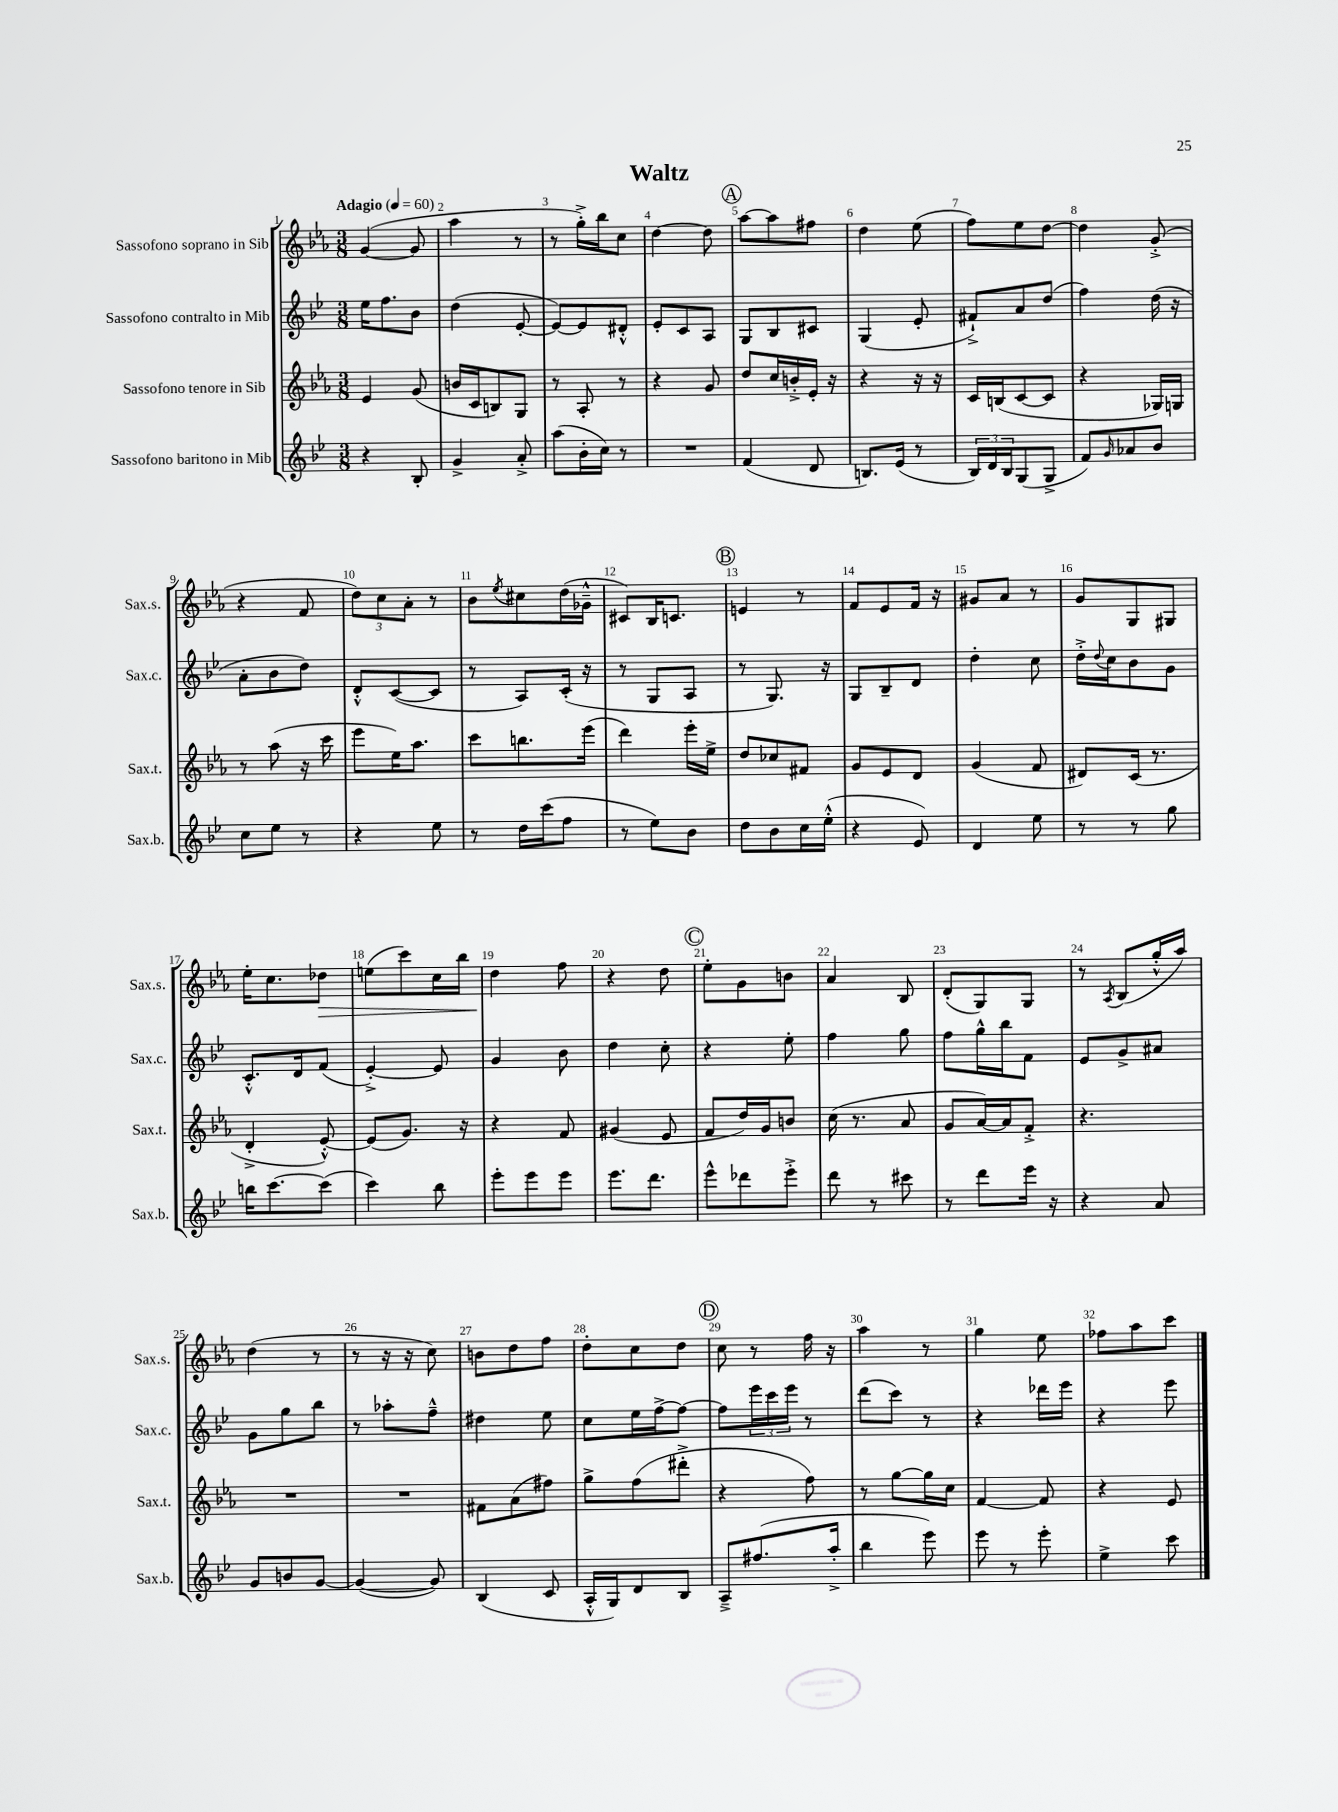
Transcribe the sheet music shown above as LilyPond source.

\header { title = "Waltz" }
<<
\new StaffGroup <<
\new Staff = "s0" \with { instrumentName = "Sassofono soprano in Sib" shortInstrumentName = "Sax.s." } {
    \clef treble \key ees \major \numericTimeSignature \time 3/8 \tempo "Adagio" 4 = 60
    g'4~( g'8 |
    aes''4 r8 |
    r8 g''16-.->) bes''16 c''8 |
    d''4~ d''8 |
    \mark \markup { \circle "A" } aes''8~ aes''8 fis''8 |
    d''4 ees''8( |
    f''8) ees''8 d''8~ |
    d''4 g'8-.->( |
    r4 f'8 |
    \tuplet 3/2 { d''8) c''8 aes'8-. } r8 |
    bes'8 \acciaccatura { ees''8 } cis''8 d''16( ges'16---^ |
    cis'8) bes16 c'8. |
    \mark \markup { \circle "B" } e'4 r8 |
    f'8 ees'8 f'16 r16 |
    gis'8 aes'8 r8 |
    g'8 g8 gis8 |
    ees''16-. c''8. des''8\> |
    e''8( c'''8) c''16 bes''16 |
    d''4\! f''8 |
    r4 d''8 |
    \mark \markup { \circle "C" } ees''8-. g'8 b'8 |
    aes'4 bes8 |
    d'8-.( g8) g8 |
    r8 \acciaccatura { aes8 } bes8( g''16-.-^ aes''16) |
    d''4( r8 |
    r8 r16 r16 c''8) |
    b'8 d''8 f''8 |
    d''8-. c''8 d''8 |
    \mark \markup { \circle "D" } c''8 r8 f''16 r16 |
    aes''4 r8 |
    g''4 ees''8 |
    fes''8 aes''8 c'''8 \bar "|." |
}
\new Staff = "s1" \with { instrumentName = "Sassofono contralto in Mib" shortInstrumentName = "Sax.c." } {
    \clef treble \key bes \major \numericTimeSignature \time 3/8
    ees''16 f''8. bes'8 |
    d''4( ees'8~-. |
    ees'8~) ees'8 dis'8-.-^ |
    ees'8-. c'8 a8 |
    \mark \markup { \circle "A" } g8 bes8 cis'8 |
    g4( ees'8-. |
    fis'8-!->) a'8 d''8( |
    f''4) d''16( r16 |
    a'8-. bes'8 d''8) |
    d'8-.-^ c'8~( c'8 |
    r8 a8) c'16-.( r16 |
    r8 g8 a8 |
    \mark \markup { \circle "B" } r8 g8.) r16 |
    g8 bes8-- d'8 |
    d''4-. c''8 |
    d''16-.-> \appoggiatura { d''8 } c''16 bes'8 g'8 |
    c'8.-.-^ d'16 f'8( |
    ees'4~-.->) ees'8 |
    g'4 bes'8 |
    d''4 c''8-. |
    \mark \markup { \circle "C" } r4 ees''8-. |
    f''4 g''8 |
    f''8 g''16-^ bes''16 f'8 |
    ees'8 g'8-> ais'8 |
    g'8 g''8 bes''8 |
    r8 aes''8-. f''8---^ |
    dis''4 ees''8 |
    c''8 ees''16 f''16~-> f''8~ |
    \mark \markup { \circle "D" } f''8 \tuplet 3/2 { ees'''16 c'''16 ees'''16 } r8 |
    d'''8( c'''8) r8 |
    r4 des'''16 ees'''16 |
    r4 ees'''8 \bar "|." |
}
\new Staff = "s2" \with { instrumentName = "Sassofono tenore in Sib" shortInstrumentName = "Sax.t." } {
    \clef treble \key ees \major \numericTimeSignature \time 3/8
    ees'4 g'8( |
    b'16 c'16 b8) g8 |
    r8 aes8-. r8 |
    r4 g'8 |
    \mark \markup { \circle "A" } d''8 c''16 b'16-.-> ees'16-. r16 |
    r4 r16 r16 |
    c'16 b16( c'8~ c'8 |
    r4 ges16) g16 |
    r8 aes''8( r16 c'''16 |
    ees'''8 ees''16) aes''8. |
    c'''8 b''8. ees'''16( |
    d'''4) ees'''16-. ees''16-> |
    \mark \markup { \circle "B" } d''8 ces''8 fis'8 |
    g'8 ees'8 d'8 |
    g'4( f'8 |
    dis'8) c'16( r8. |
    d'4-.-> ees'8~-.-^) |
    ees'8( g'8.) r16 |
    r4 f'8 |
    gis'4( ees'8 |
    \mark \markup { \circle "C" } f'8 d''16) g'16 b'8 |
    c''16( r8. aes'8 |
    g'8 aes'16~) aes'16 f'8-.-> |
    r4. |
    R4. |
    R4. |
    fis'8 aes'8( fis''8) |
    g''8-> f''8( dis'''8-.-> |
    \mark \markup { \circle "D" } r4 f''8) |
    r8 g''8~ g''16 c''16 |
    f'4~ f'8 |
    r4 ees'8 \bar "|." |
}
\new Staff = "s3" \with { instrumentName = "Sassofono baritono in Mib" shortInstrumentName = "Sax.b." } {
    \clef treble \key bes \major \numericTimeSignature \time 3/8
    r4 bes8-. |
    g'4-> a'8-.-> |
    a''8( bes'16-. c''16) r8 |
    R4. |
    \mark \markup { \circle "A" } f'4( d'8 |
    b8.) ees'16( r8 |
    \tuplet 3/2 { bes16) d'16 bes16 } g8( g8-> |
    f'8) \grace { g'16 } aes'8 bes'8 |
    c''8 ees''8 r8 |
    r4 ees''8 |
    r8 d''16 c'''16( f''8 |
    r8 ees''8) bes'8 |
    \mark \markup { \circle "B" } d''8 bes'8 c''16 ees''16-.-^( |
    r4 ees'8) |
    d'4 ees''8 |
    r8 r8 g''8 |
    b''16 c'''8.~ c'''8( |
    c'''4) bes''8 |
    ees'''8-. ees'''8 ees'''8 |
    ees'''8. d'''8. |
    \mark \markup { \circle "C" } ees'''8-^ des'''8 ees'''8-.-> |
    d'''8 r8 cis'''8 |
    r8 d'''8 ees'''16 r16 |
    r4 a'8 |
    g'8 b'8 g'8~ |
    g'4~( g'8) |
    bes4( c'8 |
    a16-.-^ g16) d'8 bes8 |
    \mark \markup { \circle "D" } a8---> fis''8.( a''16-.-> |
    bes''4 ees'''8) |
    ees'''8 r8 ees'''8-. |
    ees''4-> c'''8 \bar "|." |
}
>>
>>
\layout { \context { \Score \override BarNumber.break-visibility = ##(#f #t #t) barNumberVisibility = #all-bar-numbers-visible } }
